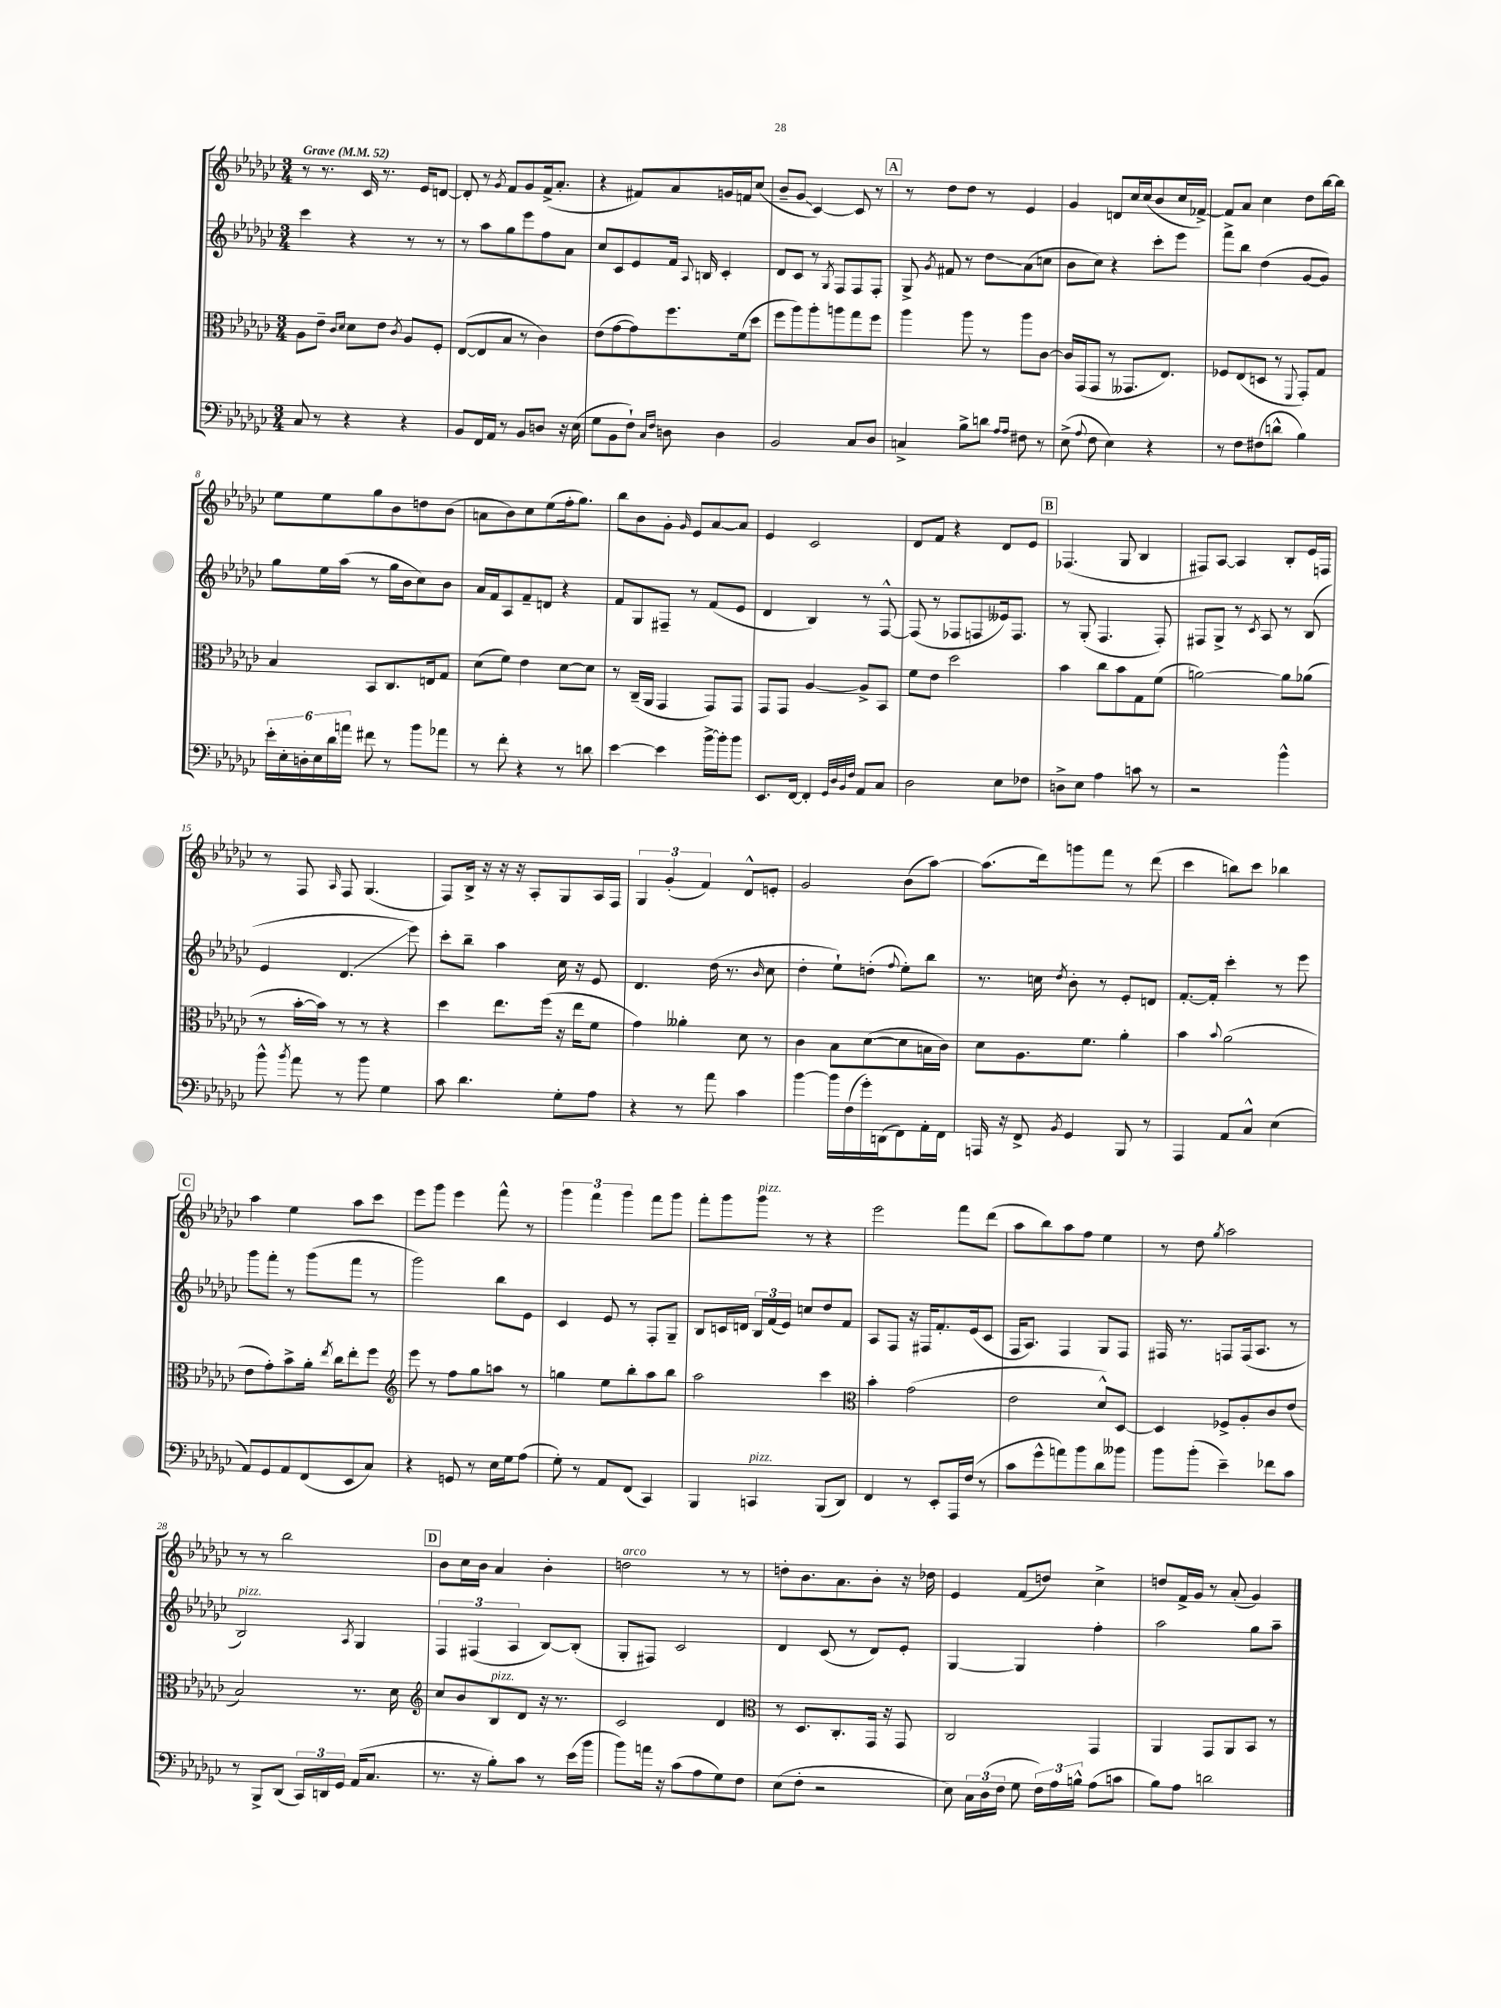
<<
\new StaffGroup <<
\new Staff = "s0" {
    \clef treble \key ges \major \numericTimeSignature \time 3/4 \tempo "Grave" 4 = 52
    \autoBeamOff r8 r8. ces'16 r8. ees'16[ d'8]~ |
    d'8-. r8 \acciaccatura { ges'8 } f'8[ ges'8 f'16->( aes'8.]-. |
    r4 fis'8[) aes'8 g'16 f'16 ces''8]( |
    bes'8[-- ges'8]\glissando ces'4~) ces'8 r8 |
    \mark \markup { \box "A" } r8 des''8[ des''8] r8 ees'4 |
    ges'4 d'8[ ces''16 ces''16( bes'8 ces''16 fes'16]~->) |
    fes'8[ aes'8] ces''4 des''8[ bes''16~ bes''16] |
    ees''8[ ees''8 ges''8 bes'8 d''8 bes'8]( |
    a'8[ bes'8) ces''8 ees''8( f''16-. ges''8.]) |
    bes''8[ bes'8 ges'8]-. \grace { ges'16 } ees'8[ aes'8~ aes'8] |
    ees'4 ces'2 |
    des'8[ f'8] r4 des'8[ ees'8] |
    \mark \markup { \box "B" } fes4.( ges8 bes4 |
    fis8[) aes8]~ aes4 bes8[-. ees'16 f16] |
    r8 f8 \grace { aes16 } f8 ges4.( |
    f8[) bes16]-> r16 r16 r16 aes8[-. ges8 aes16 f16] |
    \tuplet 3/2 { ges4 ges'4-.( f'4) } des'8[-^ e'8]-. |
    ges'2 bes'8[( aes''8]~) |
    aes''8.[( des'''16) g'''8 f'''8] r8 des'''8( |
    ces'''4 b''8[) ces'''8] bes''4 |
    \mark \markup { \box "C" } aes''4 ees''4 aes''8[ ces'''8] |
    ees'''8[ ges'''8] ees'''4 f'''8-^ r8 |
    \tuplet 3/2 { ges'''4 f'''4 ges'''4 } f'''8[ ges'''8] |
    f'''8[-. ges'''8 ges'''8]^\markup { \italic "pizz." } r8 r4 |
    ees'''2 f'''8[ des'''8]( |
    aes''8[ bes''8) aes''8 f''8] ees''4 |
    r8 des''8 \acciaccatura { ges''8 } aes''2 |
    r8 r8 bes''2 |
    \mark \markup { \box "D" } bes'8[ ces''16 bes'16] aes'4 bes'4-. |
    d''2^\markup { \italic "arco" } r8 r8 |
    d''8[-. bes'8. aes'8. bes'8]-. r16 des''16 |
    ees'4 f'8[( d''8]) ces''4-> |
    d''8[ f'16-> ges'16] r8 aes'8-.( ges'4) \bar "|." |
}
\new Staff = "s1" {
    \clef treble \key ges \major \numericTimeSignature \time 3/4
    \autoBeamOff ces'''4 r4 r8 r8 |
    r8 aes''8[ ges''8 ees'''8 f''8 aes'8] |
    ces''8[ ces'8 ees'8 f'16] \appoggiatura { aes8 } b16 ces'4-. |
    des'8[ ces'8] r8 \acciaccatura { ges8 } f8[ f8 f8]-. |
    \mark \markup { \box "A" } ges8-> \acciaccatura { ges'8 } fis'8 r8 des''8[\glissando aes'8( c''8] |
    bes'8[ ces''8]) r4 ces'''8[-. ees'''8] |
    f'''8[-> bes''8] des''4( ges'8[~ ges'8]) |
    ges''8[ ees''16 aes''16]( r8 ges''16[ bes'16 ces''8) bes'8] |
    aes'16[ f'16 aes8 f'8-- d'8] r4 |
    f'8[ ges8 fis8]-- r8 f'8[( ees'8] |
    des'4 bes4) r8 f8~-^ |
    f8( r8 fes8[ f8 eeses'16) f8.] |
    \mark \markup { \box "B" } r8 ges8-.( f4. f8-.) |
    fis8[ ges8]-> r8 \acciaccatura { ces'8 } aes8 r8 bes8( |
    ees'4 des'4.\glissando ees'''8) |
    ces'''8[-. bes''8]-- aes''4 ces''16 r16 ees'8 |
    des'4. des''16( r8. \grace { bes'16 } ces''8 |
    des''4-. ees''8[-!) d''8]-.( \appoggiatura { f''8 } ees''8[-.) bes''8] |
    r8. c''16 \acciaccatura { des''8 } bes'8-. r8 ees'8[-. d'8] |
    f'8.[~-. f'16]-. ces'''4-. r8 ees'''8 |
    \mark \markup { \box "C" } ges'''8[ f'''8]-. r8 ges'''8[( f'''8] r8 |
    ges'''2) bes''8[ ees'8] |
    ces'4 ees'8 r8 f8[-. ges8]-- |
    bes8[ c'16 d'16] \tuplet 3/2 { bes16[ f'16( ees'16]) } c''8[ des''8 f'8] |
    aes8[ f8] r16 fis16[ f'8.-. ees'16( ces'8] |
    f16[ aes8.]) f4 ges8[ f8] |
    fis16 r8. f8[ f16( aes8.] r8 |
    bes2^\markup { \italic "pizz." }) \acciaccatura { aes8 } ges4 |
    \mark \markup { \box "D" } \tuplet 3/2 { f4 fis4( aes4 } bes8[~) bes8]-.( |
    ges8[-. fis8]) ces'2 |
    des'4 ces'8( r8 des'8[) ees'8]-. |
    ges4~ ges4 f''4-. |
    aes''2 ges''8[ aes''8]-- \bar "|." |
}
\new Staff = "s2" {
    \clef alto \key ges \major \numericTimeSignature \time 3/4
    \autoBeamOff aes8[ ees'8]-- \grace { ces'16[ des'16] } des'8[ ees'8] \acciaccatura { ces'8 } aes8[ f8]-. |
    ees8[~( ees8 bes8] r8 ces'4) |
    ees'8[( ges'8~ ges'8) f''8. f'16( des''8] |
    f''8[ aes''8) aes''8-. a''8 ges''8 f''8] |
    \mark \markup { \box "A" } aes''4 aes''8 r8 aes''8[ ces'8]~ |
    ces'16[ ges,16( ges,8] r8 geses,8.[ ees8.]) |
    fes8[ ees8( d8] r8 \appoggiatura { f,8 } ges,8[-.) ges8] |
    bes4 bes,8[ ces8. e16 ges8] |
    des'8[( f'8]) ees'4 des'8[~ des'8] |
    r8 ces16[--( aes,16] ges,4 ges,8[) ges,8] |
    ges,8[ ges,8] aes4~ aes8[-> bes,8] |
    f'8[ ees'8] des''2 |
    \mark \markup { \box "B" } bes'4 ces''8[ bes'8 ges8 f'8]( |
    a'2~) a'8[ aes'8]( |
    r8 bes'16[~-. bes'16]) r8 r8 r4 |
    des''4 ees''8.[ f''16]( r16 ees''16[ f'8] |
    ges'4) aeses'4-. des'8 r8 |
    ces'4 bes8[ des'8~( des'8 b16 ces'16]) |
    des'8[ aes8. f'8.] aes'4-. |
    bes'4 \appoggiatura { bes'8 } aes'2( |
    \mark \markup { \box "C" } ees'8[ ges'8-.) bes'8-> aes'16]-. \acciaccatura { ees''8 } ces''16[ ees''8-. f''8] |
    \clef treble ees'''8 r8 f''8[ ges''8 a''8] r8 |
    g''4 ees''8[ bes''8-. aes''8 bes''8] |
    aes''2 ces'''4 |
    \clef alto bes'4-. ges'2( |
    ees'2 des'8[-^) des8]~ |
    des4 fes8[-> aes8-. ces'8 ees'8]( |
    bes2) r8. des'16 |
    \mark \markup { \box "D" } \clef treble ces''8[ bes'8 bes8^\markup { \italic "pizz." } des'8] r16 r8. |
    ces'2 des'4 |
    \clef alto r8 des8.[ ces8.-. ges,16] r16 ges,8 |
    ces2 ges,4 |
    aes,4 ges,8[ aes,8 bes,8] r8 \bar "|." |
}
\new Staff = "s3" {
    \clef bass \key ges \major \numericTimeSignature \time 3/4
    \autoBeamOff ces8 r8 r4 r4 |
    bes,8[ f,16 aes,16] r8 bes,8[ d8] r16 ees16( |
    ges8[ bes,8 f8]-!) \grace { ces16[ f16] } d8 d4 |
    bes,2 ces8[ des8] |
    \mark \markup { \box "A" } c4-> bes8[-> d'8] \grace { aes16[ aes16] } fis8 r8 |
    ees8->( \appoggiatura { aes8 } f8 ees4) r4 |
    r8 f8[ fis8( d'8]-^ bes4) |
    \tuplet 6/4 { ees'16[-. ees16-. d16-. ees16 des'16 a'16] } fis'8 r8 bes'8[ aes'8] |
    r8 f'8-. r4 r8 d'8 |
    ees'4~ ees'4 bes'16[~-> bes'16-. bes'8] |
    ees,8.[ f,16]~ f,4-. \grace { ges,32[ des32 bes,32 f32] } aes,8[ ces8] |
    des2 ees8[ fes8] |
    \mark \markup { \box "B" } d8[-> ees8] aes4 c'8 r8 |
    r2 bes'4-^ |
    bes'8-^ \acciaccatura { bes'8 } aes'8 r8 bes'8 ges4 |
    ces'8 des'4. ges8[-. aes8] |
    r4 r8 aes'8 ces'4 |
    bes'4~ bes'16[ f16( ges'16-.) d,16( f,8) aes,16-. f,16] |
    a,,16 r16 f,8-> \acciaccatura { bes,8 } ges,4 bes,,8 r8 |
    aes,,4 aes,8[ ces8]-^ ees4( |
    \mark \markup { \box "C" } aes,8[) ges,8 aes,8 f,8( ees,8 ces8]) |
    r4 g,8 r8 ees16[ ges16 aes8]( |
    ges8-.) r8 aes,8[ f,8]( ces,4) |
    bes,,4 c,4^\markup { \italic "pizz." } bes,,8[( des,8]) |
    f,4 r8 ees,8[-. aes,,16 f16]( r8 |
    ces'8[ ges'8-^ a'8) bes'8 des'8 beses'8] |
    bes'8[ bes'8]-.( ees'4--) fes'8[ ces'8] |
    r8 bes,,8[-> des,8]( \tuplet 3/2 { ces,16[) d,16 ges,16] } aes,16[( ces8.] |
    \mark \markup { \box "D" } r8. r16 bes8[-.) ces'8] r8 ees'16[( bes'16] |
    bes'8[) a'16] r16 ces'8[( aes8 ges8) f8] |
    ees8[( f8]-. r2 |
    ees8) \tuplet 3/2 { ces16[ des16( f16] } ges8 \tuplet 3/2 { f16[) aes16 b16]-^ } aes8[( c'8] |
    bes8[) aes8] d'2 \bar "|." |
}
>>
>>
